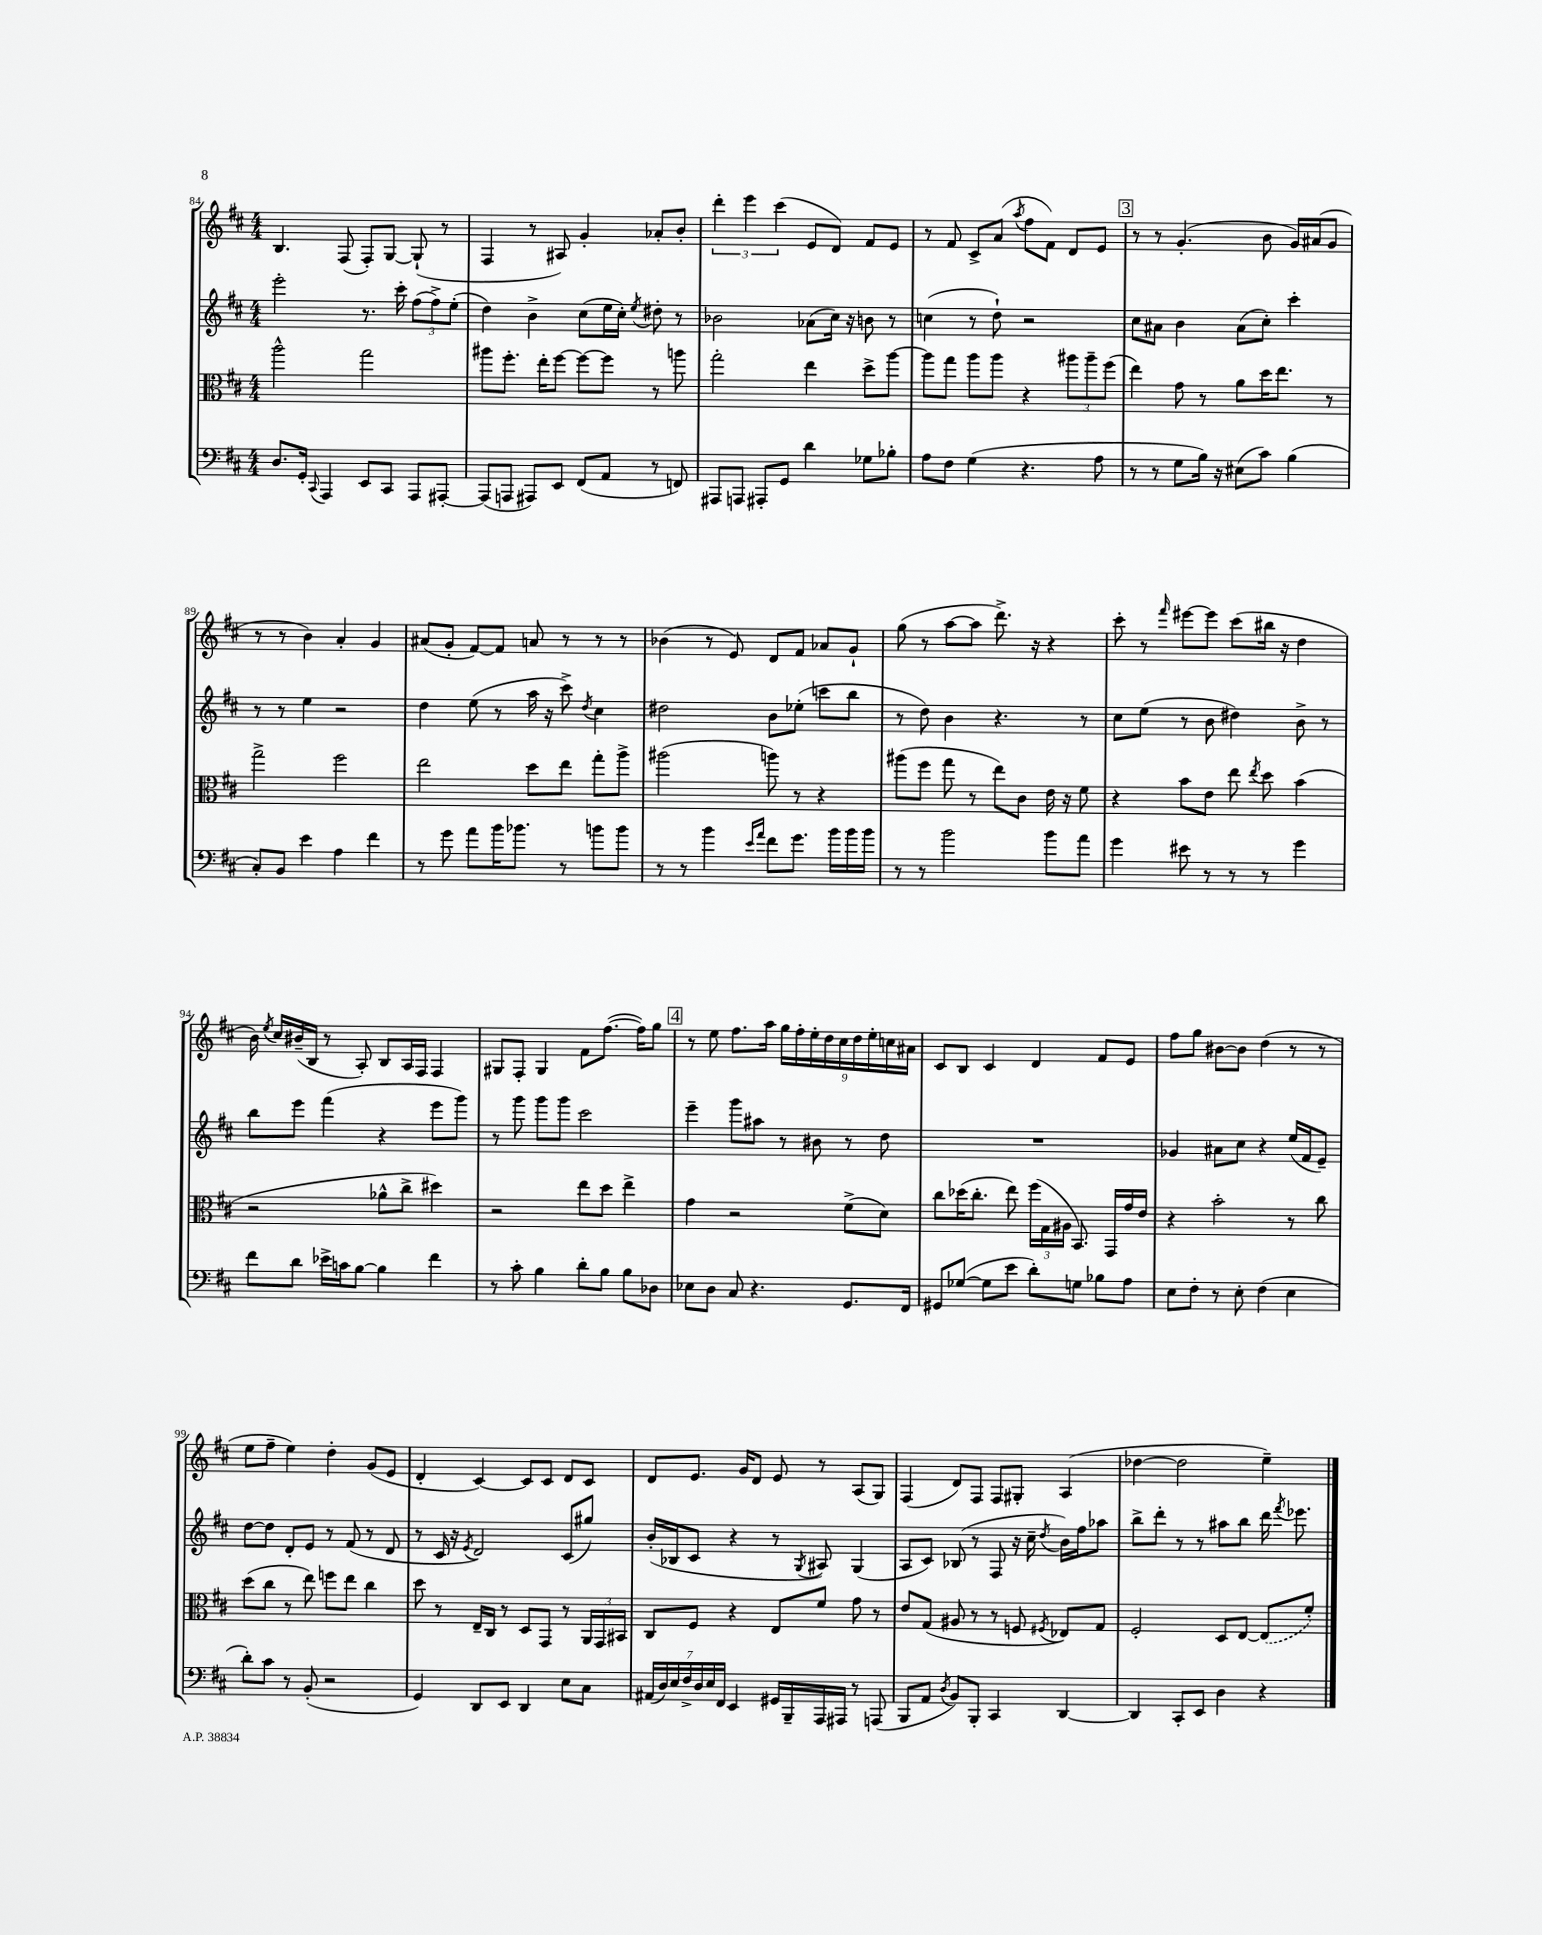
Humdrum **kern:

**kern	**kern	**kern	**kern
*part4	*part3	*part2	*part1
*staff4	*staff3	*staff2	*staff1
*clefF4	*clefC3	*clefG2	*clefG2
*k[f#c#]	*k[f#c#]	*k[f#c#]	*k[f#c#]
*M4/4	*M4/4	*M4/4	*M4/4
=84	=84	=84	=84
8.D/L	2aa^^\	2eee'\	4.B/
16GG'/Jk	.	.	.
8qqCC#/	.	.	.
4AAA/	.	.	.
.	.	.	(8F#/
8EE/L	2gg\	8.r	8F#'/L)
8CC#/J	.	.	[8G/J
.	.	16ccc#'\	.
8AAA/L	.	(12ff#\L	(8G`/]
.	.	12ff#^\)	.
[8AAA#X'/J	.	.	8r
.	.	(12ee'\J	.
=85	=85	=85	=85
(8AAA#/L]	8aa#X\L	4dd\)	4F#/
8AAAn/J	8.ff#'\J	.	.
8AAA#X/L)	.	4b^\	8r
.	16ee'\KL	.	.
8EE/J	[8ff#\J	.	8A#X/)
(8FF#/L	8ff#\L_	(8cc#\L	4g'/
8AA/J	8ff#\J]	16ee\L	.
.	.	16cc#'\JJ)	.
.	.	8qee/	.
8r	8r	8dd#X'\	8a-X'/L
8FFn/)	8aan\	8r	8b'/J
=86	=86	=86	=86
8AAA#X/L	2gg'\	2b-X\	6ddd'\
8AAAn/J	.	.	.
.	.	.	6eee\
8AAA#X'/L	.	.	.
.	.	.	(6ccc#\
8GG/J	.	.	.
4d\	4ee\	(8a-X\L	8e/L
.	.	16cc#\Jk)	8d/J)
.	.	16r	.
8G-X\L	8dd^\L	8bn\	8f#/L
8B-X'\J	[8aa\J	8r	8e/J
=87	=87	=87	=87
8A\L	8aa\L]	(4ccn\	8r
8F#\J	8gg\J	.	8f#/
(4G\	8aa\L	8r	8c#^/L
.	8aa\J	8dd`\)	(8a/J
.	.	.	8qaa/
4.r	4r	2r	8ff#\L
.	.	.	8f#\J)
.	12aa#X\L	.	8d/L
.	12aa#~\	.	.
8A\	.	.	8e/J
.	(12ff#\J	.	.
!!LO:REH:place=s1:t=3
=88	=88	=88	=88
8r	4ee\)	8cc#\L	8r
8r	.	8a#X\J	8r
8G\L	8g\	4b\	(4.g'/
16B\Jk)	8r	.	.
16r	.	.	.
(8E#X\L	8a\L	(8a#\L	.
8c#\J)	16dd\K	8cc#'\J)	8b\
.	8.ee\J	.	.
(4B\	.	4ccc#'\	16g/LL)
.	.	.	(16a#X/J
.	8r	.	8g/J
!!LO:LB:g=z
=89	=89	=89	=89
8C#'/L)	2gg^\	8r	8r
8BB/J	.	8r	8r
4e\	.	4ee\	4b\)
4A\	2ff#\	2r	4a'/
4f#\	.	.	4g/
=90	=90	=90	=90
8r	2ee\	4dd\	(8a#X/L
8g\	.	.	8g'/J
8a\L	.	(8ee\	[8f#/L)
16b\K	.	8r	8f#/J]
8.b-X\J	.	.	.
.	8dd\L	16aa\	8an/
.	.	16r	.
8r	8ee\J	8ccc#^\)	8r
.	.	8qdd/	.
8bn\L	8gg'\L	4cc#\	8r
8b\J	8aa^\J	.	8r
=91	=91	=91	=91
8r	(2aa#X\	2dd#X\	(4b-X\
8r	.	.	.
4b\	.	.	8r
.	.	.	8e/)
16qqe/LL	.	.	.
16qqa/JJ	.	.	.
8f#\L	8aan\)	8b\L	8d/L
8.g\J	8r	(8ee-X'\J	8f#/J
.	4r	8cccn\L	8a-X/L
16b\LL	.	.	.
16b\	.	8bb\J	8g`/J
16b\JJ	.	.	.
=92	=92	=92	=92
8r	(8aa#X\L	8r	(8gg\
8r	8ff#\J	8dd\)	8r
2b\	8gg\	4b\	[8aa\L
.	8r	.	8aa\J]
.	8ee\L)	4.r	8.ddd^\)
.	8c#\J	.	.
.	.	.	16r
8b\L	16e\	.	4r
.	16r	.	.
8a\J	8f#\	8r	.
=93	=93	=93	=93
4g\	4r	8cc#\L	8ccc#'\
.	.	(8ee\J	8r
.	.	.	16qqfff#/
8e#X\	8b\L	8r	[8eee#X\L
8r	8e\J	8b\	8eee#\J]
8r	8ee\	4dd#X\)	(8ccc#\L
.	8qee/	.	.
8r	8dd\	.	16bb#X\Jk
.	.	.	16r
4g\	(4b\	8b^\	4dd\
.	.	8r	.
!!LO:LB:g=z
=94	=94	=94	=94
8f#\L	2r	8bb\L	16b\)
.	.	.	8qee/
.	.	.	16cc#/LL
8d\J	.	8eee\J	(16b#X~/
.	.	.	16B/JJ
16e-X^\LL	.	(4fff#\	8r
16cn\J	.	.	.
[8B\J	.	.	8A'/)
4B\]	8a-X^^\L	4r	8B/L
.	8cc#^\J	.	16A/L
.	.	.	16F#/JJ
4f#\	4dd#X\)	8eee\L	4F#/
.	.	8ggg\J)	.
=95	=95	=95	=95
8r	2r	8r	8G#X/L
8c#'\	.	8ggg\	8F#'/J
4B\	.	8ggg\L	4G#/
.	.	8ggg\J	.
8d'\L	8ee\L	2ccc#\	8f#\L
8B\J	8dd\J	.	([8.ff#\J
8B\L	4ee^\	.	.
.	.	.	16ff#\KL])
8D-X\J	.	.	8gg\J
!!LO:REH:place=s1:t=4
=96	=96	=96	=96
8E-X\L	4g\	4eee~\	8r
8D\J	.	.	8ee\
8C#/	2r	8ggg\L	8.ff#\L
4.r	.	8aa#X\J	.
.	.	.	16aa\Jk
.	.	8r	18gg\LL
.	.	.	18ff#'\
.	.	.	18ee'\
.	.	8b#X\	.
.	.	.	18dd\
.	.	.	18cc#\
8.GG/L	(8f#^\L	8r	.
.	.	.	18dd\
.	.	.	18ee'\
.	8d\J)	8dd\	.
.	.	.	18ccn\
16FF#/Jk	.	.	.
.	.	.	18a#X\JJ
=97	=97	=97	=97
8GG#X/L	8cc#\L	1r	8c#/L
([8G-X/J	(16dd-X\K	.	8B/J
.	8.cc#'\J	.	.
8G-\L]	.	.	4c#/
8e\J	8ee\)	.	.
8d'\L)	(24ff#\LL	.	4d/
.	24G\	.	.
.	24A#X\JJ	.	.
8Gn\J	8.BB/)	.	.
8B-X\L	.	.	8f#/L
.	16GG/LL	.	.
8A\J	16g/	.	8e/J
.	16e/JJ	.	.
=98	=98	=98	=98
8E\L	4r	4g-X/	8ff#\L
8F#'\J	.	.	8gg\J
8r	2b'\	8a#X\L	[8b#X\L
8E'\	.	8cc#\J	8b#\J]
(4F#\	.	4r	(4dd\
4E\	8r	(16ee/LL	8r
.	.	16f#/J	.
.	8cc#\	8e~/J)	8r
!!LO:LB:g=z
=99	=99	=99	=99
8d'\L)	(8dd\L	[8dd\L	8ee\L
8c#\J	8cc#\J	8dd\J]	8ff#~\J
8r	8r	8d'/L	4ee\)
(8BB'/	8ee\)	8e/J	.
2r	8ffn\L	8r	4dd'\
.	8ee\J	(8f#/	.
.	4cc#\	8r	(8g/L
.	.	8d/	8e/J
=100	=100	=100	=100
4GG/)	8dd\	8r	4d'/
.	8r	16c#/	.
.	.	16r	.
.	.	8qe/	.
8DD/L	16E~/LL	2d/)	[4c#/)
.	16C#/JJ	.	.
8EE/J	8r	.	.
4DD/	8D/L	.	8c#/L]
.	8GG/J	.	8c#/J
8E\L	8r	(8c#/L	8d/L
8C#\J	24AA/LL	8gg#X/J)	8c#/J
.	24GG/	.	.
.	24BB#X/JJ	.	.
=101	=101	=101	=101
(28AA#X/LL	8C#/L	(16b'/LL	8d/L
28D/)	.	.	.
.	.	16B-X/J	.
28E/	.	.	.
28F#^/	.	.	.
.	8F#/J	8c#/J	8.e/J
28D/	.	.	.
28E/	.	.	.
28FF#/JJ	.	.	.
4EE/	4r	4r	.
.	.	.	16g/KL
.	.	.	8d/J
16GG#X/LL	8E/L	8r	8e/
16BBB~/	.	.	.
.	.	8qG/	.
16AAA/	8f#/J	8A#X/)	8r
16AAA#X/JJ	.	.	.
8r	8g\	(4G/	(8A/L
(8AAAn/	8r	.	8G/J)
=102	=102	=102	=102
8BBB/L	8e/L	8A/L	(4F#/
8AA/J	(8G/J	8c#/J)	.
8qD/	.	.	.
8BB/L)	8A#X/	(8B-X/	8d/L)
8BBB'/J	8r	8r	8F#/J
4CC#/	8r	8F#/	8F#/L
.	8Fn/	16r	8G#X'/J
.	.	16cc#~\	.
.	8qF#X/	8qdd/	.
[4DD/	8E-X/L)	16b\LL)	(4A/
.	.	16ff#\J	.
.	8G/J	8aa-X\J	.
=103	=103	=103	=103
4DD/]	2F#'/	8bb^\L	[4dd-X\
.	.	8ddd'\J	.
8CC#'/L	.	8r	2dd-\]
8EE/J	.	8r	.
4D\	8D/L	8aa#X\L	.
.	[8E/J	8bb\J	.
4r	(8E/L]	16ddd\	4ee~\)
.	.	8qfff#/	.
.	.	8.eee-X\	.
.	8f#'/J)	.	.
==	==	==	==
*-	*-	*-	*-
